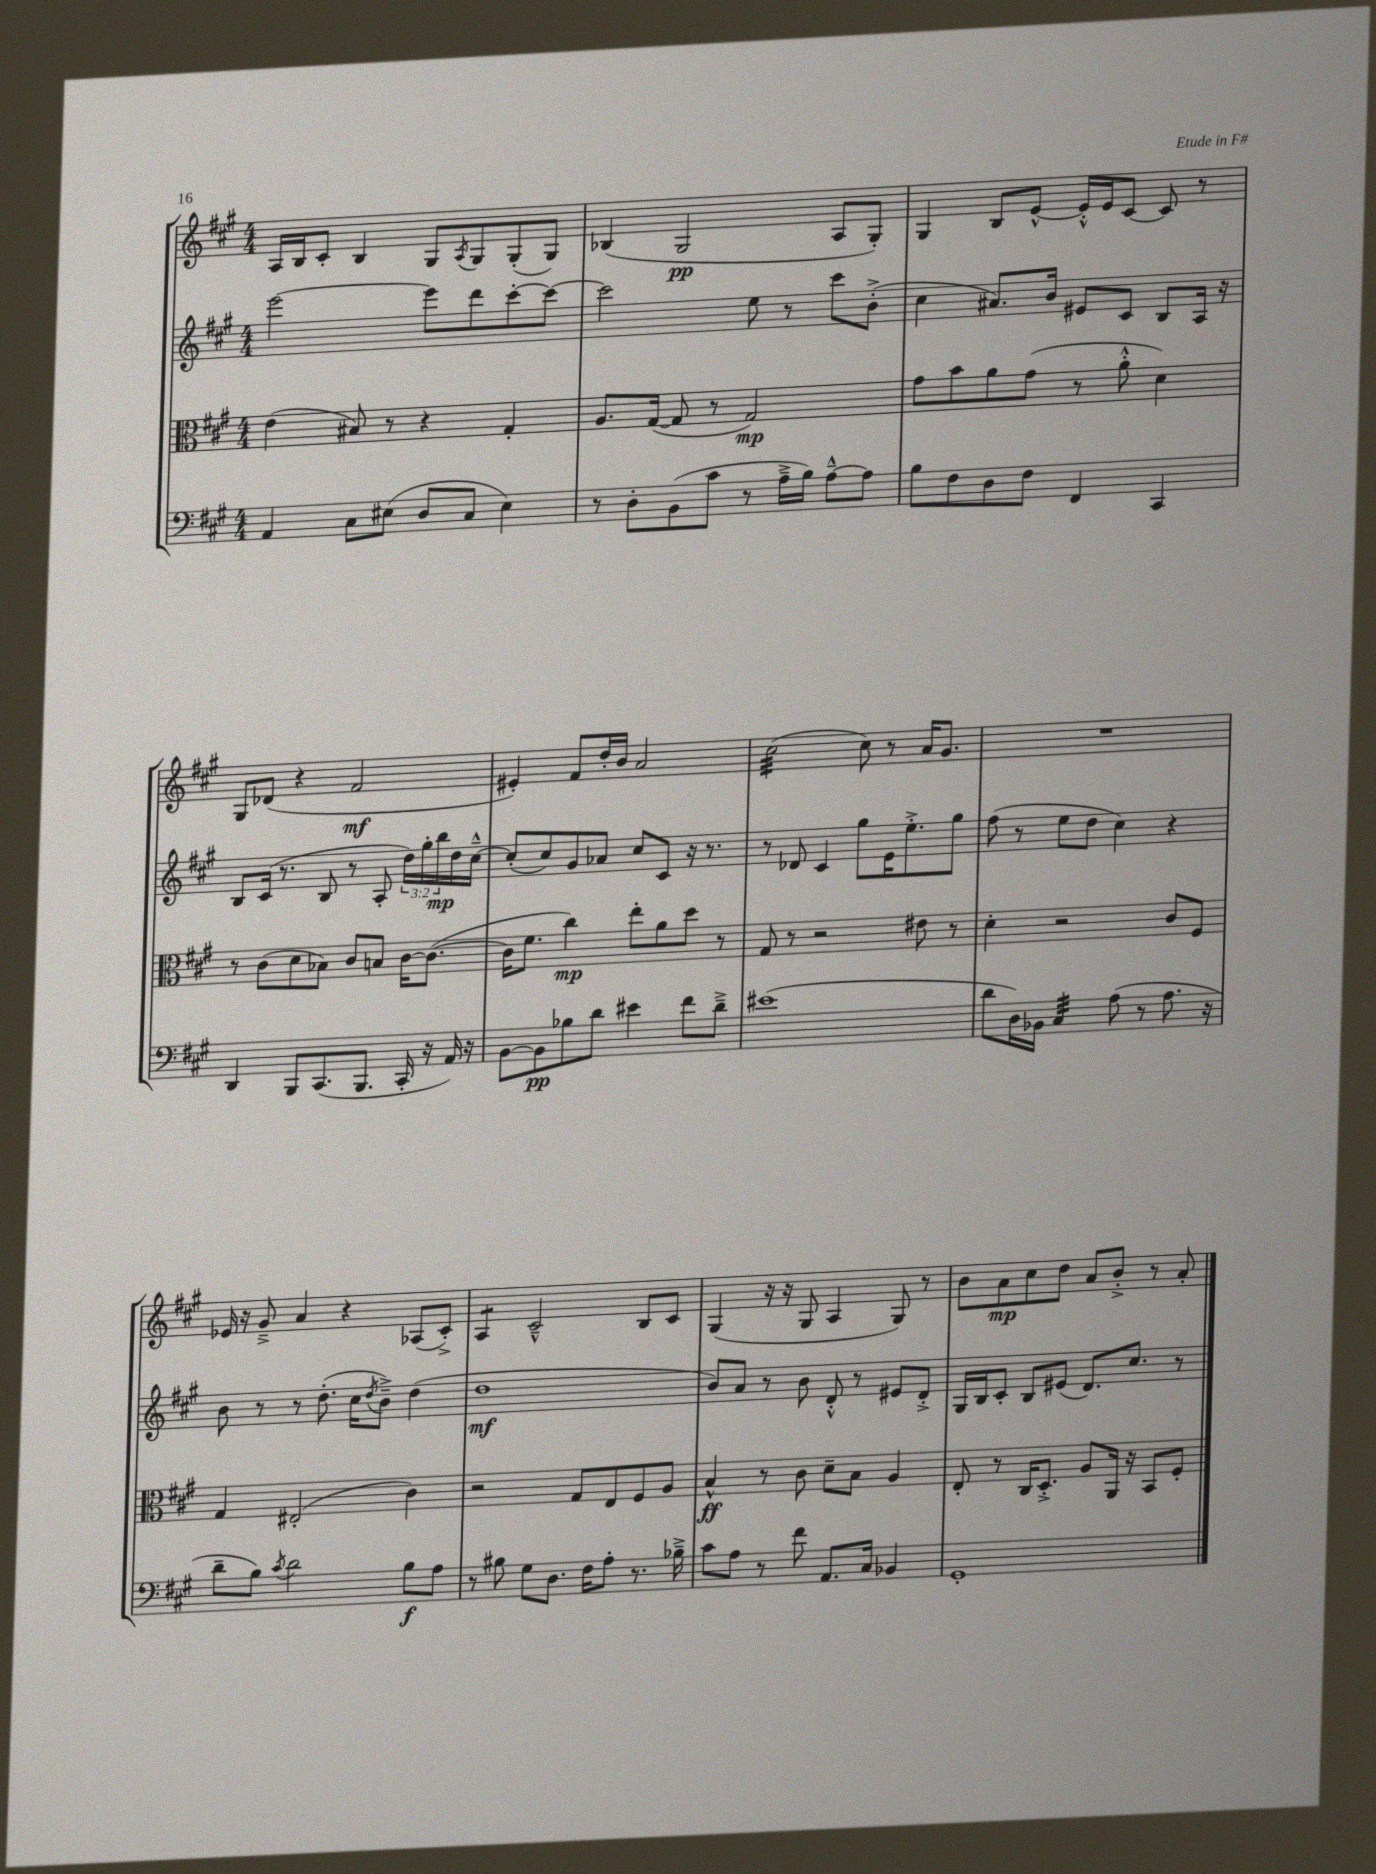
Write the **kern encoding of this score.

**kern	**kern	**kern	**kern
*staff4	*staff3	*staff2	*staff1
*clefF4	*clefC3	*clefG2	*clefG2
*k[f#c#g#]	*k[f#c#g#]	*k[f#c#g#]	*k[f#c#g#]
*M4/4	*M4/4	*M4/4	*M4/4
4AA/	(4e\	[2eee\	16A/LL
.	.	.	16B/J
.	.	.	8c#'/J
8C#\L	8B#/)	.	4B/
(8E#\J	8r	.	.
8D/L	4r	8eee\]L	8G#/L
.	.	.	8qA/
8C#/J	.	8ddd\	8G#/
4E#\)	4G#'/	[8ccc#'\	(8G#'/
.	.	8ccc#\_J	8G#/J)
=	=	=	=
8r	8.A/L	2ccc#\]	(4B-/
8D'\L	.	.	.
.	([16G#/Jk	.	.
(8BB\	8G#/]	.	2G#/
8c#\J	8r	.	.
8r	2G#/)	8ee\	.
16A~^\LL	.	8r	.
16B\JJ)	.	.	.
[8A~^^\L	.	8ccc#\L	8A/L
8A\]J	.	(8b'^\J	8G#'/J)
=	=	=	=
8B\L	8g#\L	4cc#\	4G#/
8F#\	8b\	.	.
8D\	8a\	8.a#/L)	8B/L
8F#\J	(8g#\J	.	[8e^^/J
.	.	16b/Jk	.
4FF#/	8r	8e#/L	16e'^^/]LL
.	.	.	16e/J
.	8a'^^\	8c#/J	[8c#/J
4CC#/	4d\)	8B/L	8c#/]
.	.	16A/Jk	8r
.	.	16r	.
=	=	=	=
4DD/	8r	8B/L	8G#/L
.	(8c#\L	(16c#/Jk	(8d-/J
.	.	8.r	.
8BBB/L	8d\	.	4r
(8.CC#/	8B-\J)	8B/	.
.	8c#/L	8r	2f#/
8.BBB/J	.	.	.
.	8B/J	8A'/	.
16CC#'/	[16c#\LK	24dd\LL)	.
.	.	24gg#'\	.
16r	(8.c#\_J	.	.
.	.	24bb\	.
16AA/)	.	16dd\	.
16r	.	[16cc#~^^\JJ	.
=	=	=	=
[8BB\L	16c#\]LK	(8cc#'/]L	4e#'/)
.	8.f#\J	.	.
8BB\]	.	8cc#/)	.
8B-\	4cc#\)	8g#/	8f#/L
8d\J	.	8a-/J	16dd'/L
.	.	.	16b/JJ
4e#\	8ee'\L	8cc#/L	2a/
.	8a\	8c#/J	.
8f#\L	8dd\J	16r	.
.	.	8.r	.
8d~^\J	8r	.	.
=	=	=	=
(1e#	8G#/	8r	(2cc#\
.	8r	8d-/	.
.	2r	4c#/	.
.	.	8gg#\L	8cc#\)
.	.	16e\K	8r
.	.	8.ee'^\	.
.	8e#\	.	16a/LK
.	.	.	8.g#/J
.	8r	8gg#\J	.
=	=	=	=
8d\L	4d'\	(8ff#\	1r
16D\L)	.	8r	.
16BB-\JJ	.	.	.
4C#/	2r	8ee\L	.
.	.	8dd\J	.
(8A\	.	4cc#\)	.
8r	.	.	.
8.A\	8c#/L	4r	.
.	8F#/J	.	.
16r	.	.	.
=	=	=	=
8d~\L	4G#/	8b\	16e-/
.	.	.	16r
8B\J)	.	8r	8g#~^/
8qc#/	.	.	.
2d\	(2E#'/	8r	4a/
.	.	(8.dd'\	.
.	.	.	4r
.	.	16cc#\LK	.
.	.	8qdd/	.
.	.	8b~^\J)	.
8B\L	4c#\)	(4dd\	(8A-/L
8A\J	.	.	8c#'^/J)
=	=	=	=
8r	2r	1dd	4A/
8B#\	.	.	.
8G#\L	.	.	2c#~^^/
8.D\J	.	.	.
.	8G#/L	.	.
16F#\LK	.	.	.
8A'\J	8E/	.	.
8.r	8F#/	.	8B/L
.	8A/J	.	8c#/J
16B-~^\	.	.	.
=	=	=	=
8c#\L	4B^^/	8b/L)	(4G#/
8A\J	.	8a/J	.
8r	8r	8r	16r
.	.	.	16r
8f#\	8c#\	8b\	8G#/
8.AA/L	8d~\L	8d'^^/	4A/
.	8B\J	8r	.
16C#/Jk	.	.	.
4BB-/	4A/	8e#/L	8G#/)
.	.	8d'^/J	8r
=	=	=	=
1GG#'	8E'/	16G#/LL	8b\L
.	.	16B/J	.
.	8r	8c#'/J	8a\
.	16C#/LK	8B/L	8cc#\
.	8.D'^/J	.	.
.	.	(8e#/J	8dd\J
.	8A/L	8.d/L)	8a/L
.	16AA/Jk	.	8b'^/J
.	16r	8.cc#/J	.
.	8BB/L	.	8r
.	8F#'/J	8r	8a'/
==	==	==	==
*-	*-	*-	*-
